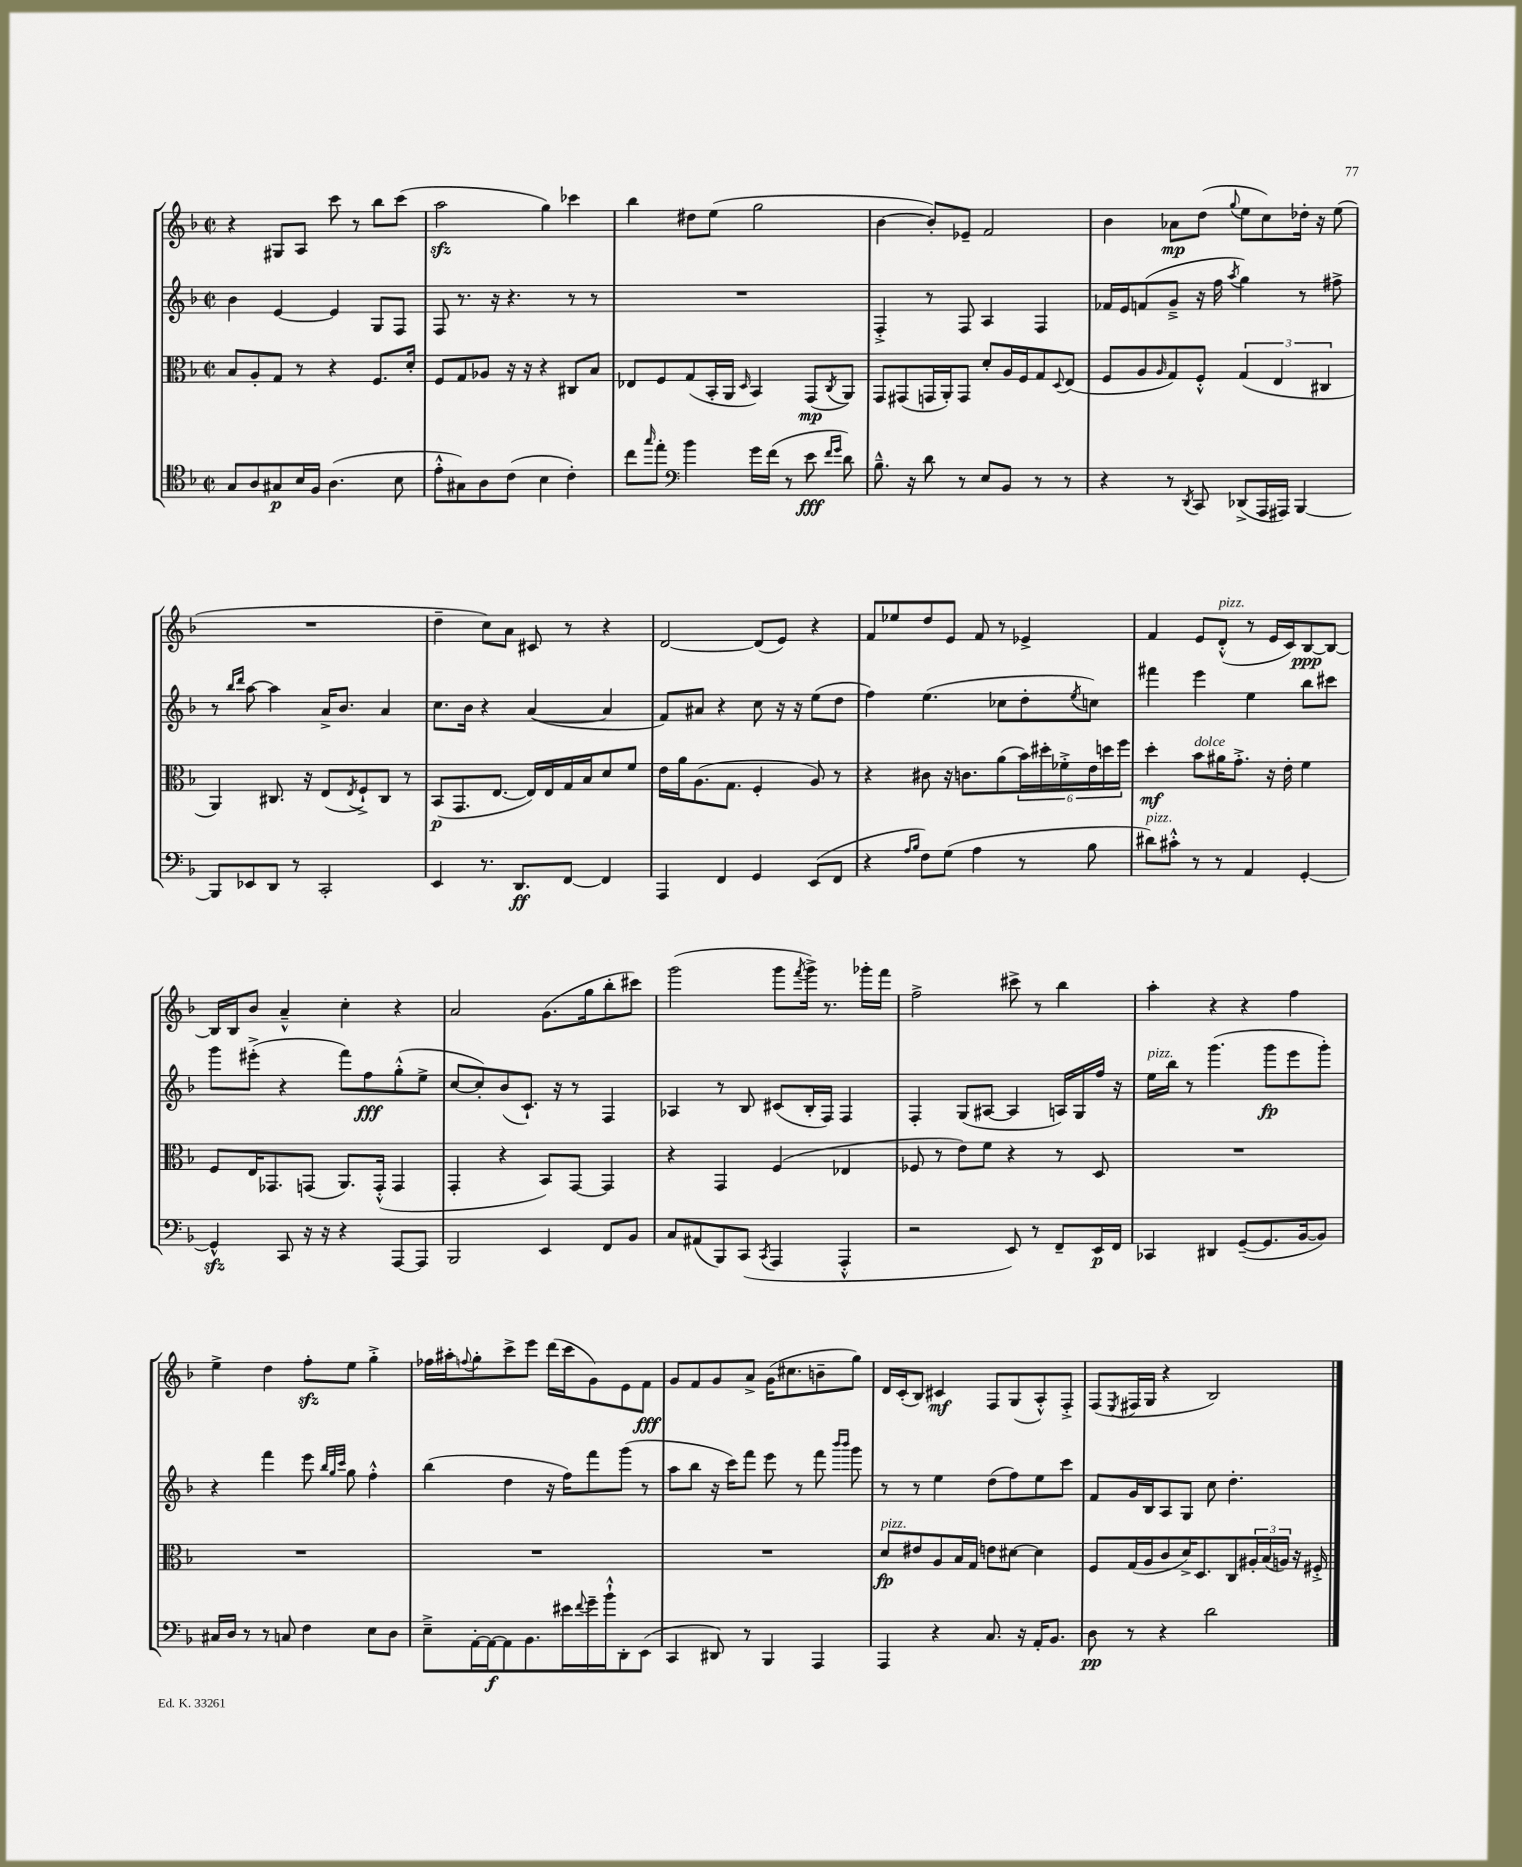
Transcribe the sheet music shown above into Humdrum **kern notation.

**kern	**kern	**kern	**kern
*staff4	*staff3	*staff2	*staff1
*clefC4	*clefC3	*clefG2	*clefG2
*k[b-]	*k[b-]	*k[b-]	*k[b-]
*M2/2	*M2/2	*M2/2	*M2/2
*met(c|)	*met(c|)	*met(c|)	*met(c|)
8G	8B-	4b-	4r
8A	8A'	.	.
8G#	8G	[4e	8G#
16B-	8r	.	8A
16F	.	.	.
(4.A	4r	4e]	8ccc
.	.	.	8r
.	8.F	8G	8bb-
8B-	.	8F	(8ccc
.	16d'	.	.
=	=	=	=
8e'^^	8F	8F	2aa
8G#)	8G	8.r	.
8A	8A-	.	.
.	.	16r	.
(8c	16r	4.r	.
.	16r	.	.
4B-	4r	.	4gg)
4c')	8C#	8r	4ccc-
.	8B-	8r	.
=	=	=	=
8cc	8E-	1r	4bb-
16qqgg	.	.	.
8ee'	8F	.	.
*clefF4	*	*	*
4b-	(8G	.	8dd#
.	16BB-'	.	(8ee
.	16AA	.	.
.	16qqD	.	.
16g	4BB-)	.	2gg
(16f	.	.	.
8r	.	.	.
8e	(8GG	.	.
16qqf	.	.	.
16qqg	8qC	.	.
8d)	8AA)	.	.
=	=	=	=
8.B-~^^	8GG	4F'^	[4b-
.	(8GG#	.	.
16r	.	.	.
8d	16GG	8r	8b-'])
.	16AA')	.	.
8r	8GG	8F	8e-~
8E	8d'	4A	2f
8BB-	16A	.	.
.	16F	.	.
8r	8G	4F	.
.	8qqD	.	.
8r	(8E	.	.
=	=	=	=
4r	8F	16f-	4b-
.	.	16e	.
.	8A	(8f	.
.	16qqA	.	.
8r	8G)	8g~^	8a-
8qDD	.	.	.
8CC	8F'^^	16r	(8dd
.	.	16ff	.
.	.	8qaa	8qqgg
(8DD-^	(6G	4gg)	8ee
16AAA	.	.	8cc)
.	6E	.	.
16AAA#)	.	.	.
[4BBB-	.	8r	16dd-'
.	.	.	16r
.	6C#	.	.
.	.	8ff#^	(8ee
=	=	=	=
8BBB-]	4AA)	8r	1r
.	.	16qqbb-	.
.	.	16qqddd	.
8EE-	.	[8aa	.
8DD	8.C#	4aa]	.
8r	.	.	.
.	16r	.	.
2CC'	(8E	16a^	.
.	.	8.b-	.
.	8qE	.	.
.	8F`^)	.	.
.	8C#	4a	.
.	8r	.	.
=	=	=	=
4EE	(8BB-	8.cc	4dd~
.	8.GG	.	.
.	.	16b-	.
8.r	.	4r	8cc)
.	[8.E	.	.
.	.	.	8a
8.DD	.	.	.
.	16E])	([4a	8c#
.	16E	.	.
[8FF	16G	.	8r
.	16B-	.	.
4FF]	8d	4a]	4r
.	8f	.	.
=	=	=	=
4AAA	16e	8f)	[2d
.	16a	.	.
.	(8.A	8a#	.
4FF	.	4r	.
.	8.G	.	.
4GG	4F'	8cc	(8d]
.	.	16r	8e)
.	.	16r	.
(8EE	8A)	(8ee	4r
8FF	8r	8dd	.
=	=	=	=
4r	4r	4ff)	8f
.	.	.	8ee-
16qqA	.	.	.
16qqB-	.	.	.
8F)	8c#	(4.ee	8dd
(8G	16r	.	8e
.	8.c	.	.
4A	.	.	8f
.	(8a	8cc-	8r
8r	24b-)	8dd'	4e-^
.	24dd#'	.	.
.	24f-'^	.	.
.	.	8qee	.
8B-	24e	8cc)	.
.	24dd	.	.
.	24ff	.	.
=	=	=	=
8d#)	4dd'	4fff#	4f
8c#'^^	.	.	.
8r	8b-	4eee	8e
8r	16a#	.	(8d'^^
.	8.g'^	.	.
4AA	.	4ee	8r
.	16r	.	16e
.	16e'	.	16c)
[4GG'	4f	8bb-	[8B-
.	.	8ccc#	8B-_
=	=	=	=
4GG^^]	8F	8ggg	16B-]
.	.	.	16B-
.	16E	(8eee#'^	8b-
.	8.GG-	.	.
8CC	.	4r	4a~^^
16r	(8GG	.	.
16r	.	.	.
4r	8.AA)	8fff)	4cc'
.	.	8ff	.
.	(16GG'^^	.	.
[8AAA	4GG	(8gg'^^	4r
8AAA]	.	8ee^	.
=	=	=	=
2BBB-	4GG'	[8cc	2a
.	.	8cc'])	.
.	4r	(8b-	.
.	.	8.c`)	.
4EE	8BB-)	.	(8.g
.	.	16r	.
.	[8GG	8r	.
.	.	.	16gg
8FF	4GG]	4F	8bb-'
8BB-	.	.	8ccc#)
=	=	=	=
8C	4r	4A-	(2ggg
(8AA#	.	.	.
8BBB-)	4GG	8r	.
(8CC	.	8B-	.
8qCC	.	.	.
4AAA	(4F	(8c#	8ggg
.	.	.	8qfff
.	.	16B-'	16ggg^)
.	.	16F)	8.r
4AAA'^^	4E-	4F	.
.	.	.	16ggg-'
.	.	.	16fff
=	=	=	=
2r	8F-	4F'	2ff^
.	8r	.	.
.	8e)	(8G	.
.	8f	[8A#	.
8EE)	4r	4A#]	8ccc#^
8r	.	.	8r
8FF~	8r	16A)	4bb-
.	.	16G	.
16EE	8D	16ff	.
16FF	.	16r	.
=	=	=	=
4CC-	1r	16ee	4aa'
.	.	16bb-	.
.	.	8r	.
4DD#	.	(4.ggg	4r
([8GG~	.	.	4r
8.GG]	.	8ggg	.
.	.	8eee	4ff
[16BB-	.	.	.
8BB-])	.	8ggg')	.
=	=	=	=
16C#	1r	4r	4ee^
16D	.	.	.
8r	.	.	.
8r	.	4fff	4dd
8C	.	.	.
4F	.	8eee	8ff'
.	.	32qqbb-	.
.	.	32qqgg	.
.	.	32qqccc	.
.	.	8gg	8ee
8E	.	4ff'^^	4gg'^
8D	.	.	.
=	=	=	=
8E~^	1r	(4bb-	16ff-
.	.	.	16aa#'
.	.	.	8qqff
[16AA'	.	.	8gg'
16AA_	.	.	.
8AA]	.	4dd	8ccc^
8.BB-	.	.	8eee
.	.	16r	(16ddd
16e#	.	16ff)	16ccc
8qqf	.	.	.
16g~	.	8fff	8g)
16b-`^^	.	.	.
8DD'	.	(8ggg	8e
(8EE	.	8r	8f
=	=	=	=
4CC	1r	8aa	8g
.	.	8bb-	8f
8DD#)	.	16r	8g
.	.	16ccc)	.
8r	.	8fff	8a^
4BBB-	.	8eee	(16g
.	.	.	8.cc#
.	.	8r	.
4AAA	.	8fff	8b~
.	.	16qqbbb-	.
.	.	16qqbbb-	.
.	.	8ggg	8gg)
=	=	=	=
4AAA	8d	8r	16d
.	.	.	(16c'
.	8e#	8r	8B-)
4r	8A	4ee	4c#
.	16B-	.	.
.	16G	.	.
8.C	8e	(8dd	8F
.	[8d#	8ff)	(8G
16r	.	.	.
16AA'	4d#]	8ee	8A'^^)
8.BB-	.	.	.
.	.	8ccc	8F'^
=	=	=	=
8D	8F	8f	(8F
.	.	.	8qE
8r	(16G	16g	16F#
.	16A	16B-	16G
4r	8c	8A	4r
.	16d^)	8G	.
.	8.D	.	.
2d	.	8cc	2B-)
.	8C	4.dd'	.
.	24A#'	.	.
.	(24B-	.	.
.	24A)	.	.
.	16r	.	.
.	16F#'^	.	.
==	==	==	==
*-	*-	*-	*-
